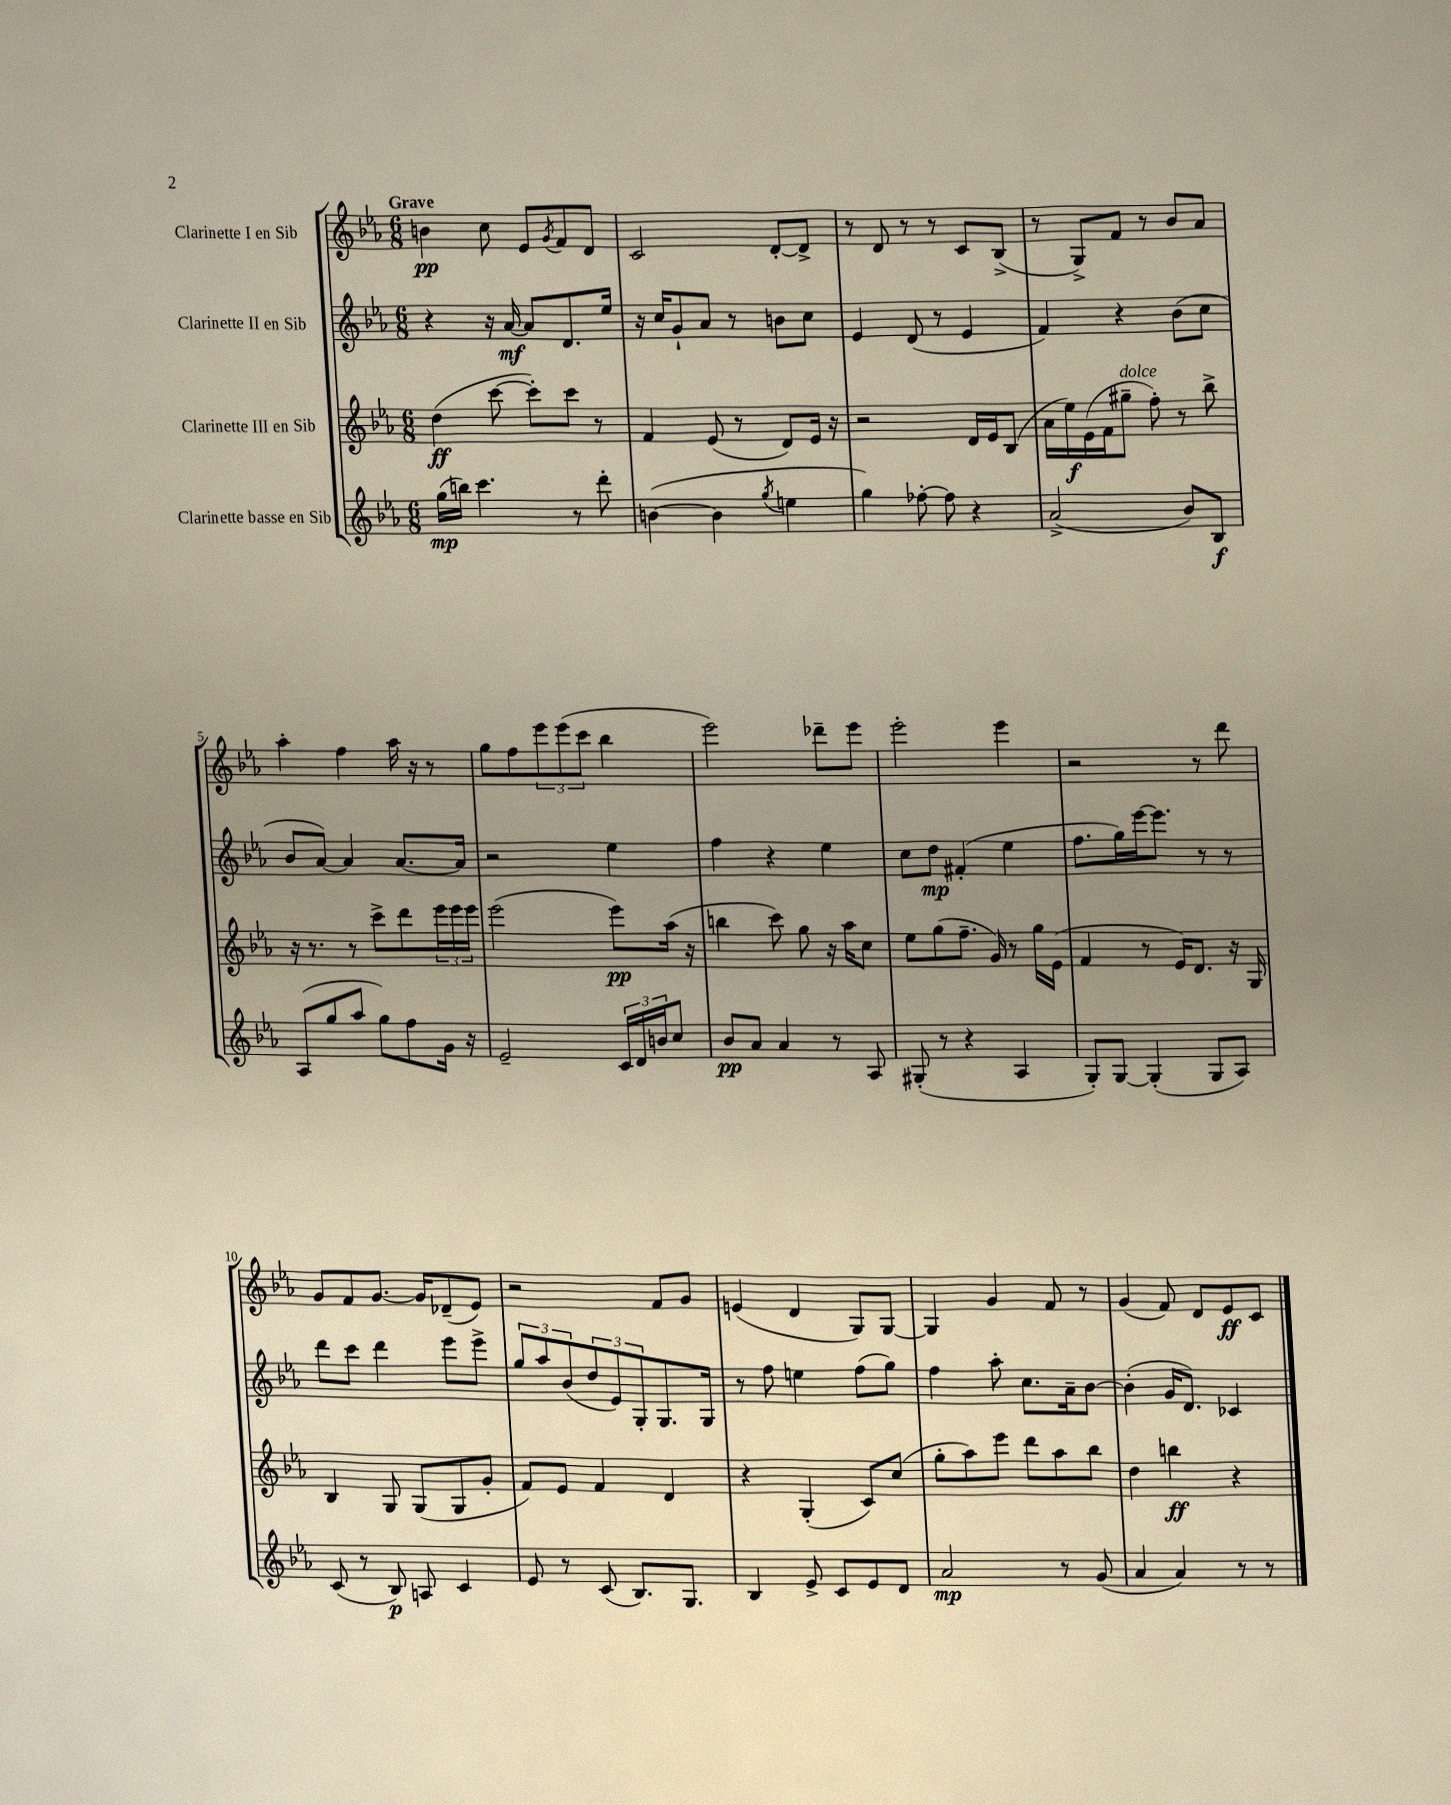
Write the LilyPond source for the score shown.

<<
\new StaffGroup <<
\new Staff = "s0" \with { instrumentName = "Clarinette I en Sib" } {
    \clef treble \key ees \major \numericTimeSignature \time 6/8 \tempo "Grave"
    b'4\pp c''8 ees'8 \acciaccatura { g'8 } f'8 d'8 |
    c'2 d'8~-. d'8-> |
    r8 d'8 r8 r8 c'8 bes8->( |
    r8 g8->) f'8 r8 bes'8 aes'8 |
    aes''4-. f''4 aes''16 r16 r8 |
    g''8 f''8 \tuplet 3/2 { ees'''8 ees'''8( c'''8 } bes''4 |
    ees'''2) des'''8-- ees'''8 |
    ees'''2-. ees'''4 |
    r2 r8 d'''8 |
    g'8 f'8 g'8.~ g'16 des'8--( ees'8) |
    r2 f'8 g'8 |
    e'4( d'4 g8) g8~ |
    g4 g'4 f'8 r8 |
    g'4( f'8) d'8 ees'8\ff c'8 \bar "|." |
}
\new Staff = "s1" \with { instrumentName = "Clarinette II en Sib" } {
    \clef treble \key ees \major \numericTimeSignature \time 6/8
    r4 r16 aes'16~\mf aes'8 d'8. ees''16 |
    r16 c''16 g'8-! aes'8 r8 b'8 c''8 |
    ees'4 d'8( r8 ees'4 |
    f'4) r4 bes'8( c''8 |
    bes'8 aes'8~) aes'4 aes'8.~ aes'16 |
    r2 ees''4 |
    f''4 r4 ees''4 |
    c''8 d''8\mp fis'4-.( ees''4 |
    f''8. g''16) ees'''16~ ees'''8. r8 r8 |
    d'''8 c'''8 d'''4 ees'''8 ees'''8-> |
    \tuplet 3/2 { g''8 aes''8 bes'8( } \tuplet 3/2 { d''8 ees'8) g8-. } g8. g16 |
    r8 f''8 e''4 f''8( g''8) |
    f''4 aes''8-. c''8. aes'16-- bes'8~ |
    bes'4-.( g'16 d'8.) ces'4 \bar "|." |
}
\new Staff = "s2" \with { instrumentName = "Clarinette III en Sib" } {
    \clef treble \key ees \major \numericTimeSignature \time 6/8
    d''4\ff( c'''8~ c'''8-.) c'''8 r8 |
    f'4 ees'8( r8 d'8) ees'16 r16 |
    r2 d'16 ees'16 bes8( |
    aes'16 ees''16\f) ees'16( f'16 gis''8--^\markup { \italic "dolce" } f''8-.) r8 bes''8-> |
    r16 r8. r8 c'''8-> d'''8 \tuplet 3/2 { ees'''16 ees'''16 ees'''16 } |
    ees'''2( ees'''8\pp) aes''16( r16 |
    b''4 c'''8) g''8 r16 aes''16 c''8 |
    ees''8 g''8( f''8.-- g'16) r8 g''16 ees'16( |
    f'4 r8 ees'16) d'8. r16 g16 |
    bes4 g8 g8( g8 g'8-. |
    f'8) ees'8 f'4 d'4 |
    r4 g4-.( c'8) c''8( |
    g''8-. aes''8) ees'''8 d'''8 aes''8 bes''8 |
    d''4 b''4\ff r4 \bar "|." |
}
\new Staff = "s3" \with { instrumentName = "Clarinette basse en Sib" } {
    \clef treble \key ees \major \numericTimeSignature \time 6/8
    g''16\mp( b''16) c'''4. r8 d'''8-. |
    b'4~( b'4 \acciaccatura { g''8 } e''4 |
    g''4) fes''8~-. fes''8 r4 |
    aes'2->( bes'8) bes8\f |
    aes8( g''8 aes''8 g''8) f''8 g'16 r16 |
    ees'2-- \tuplet 3/2 { c'16 d'16 b'16 } c''8 |
    bes'8\pp aes'8 aes'4 r8 aes8 |
    gis8-.( r8 r4 aes4 |
    g8-.) g8~ g4-.( g8 aes8) |
    c'8( r8 bes8\p) a8 c'4 |
    ees'8 r8 c'8( bes8.) g8. |
    bes4 ees'8-> c'8 ees'8 d'8 |
    aes'2\mp r8 g'8( |
    aes'4 aes'4) r8 r8 \bar "|." |
}
>>
>>
